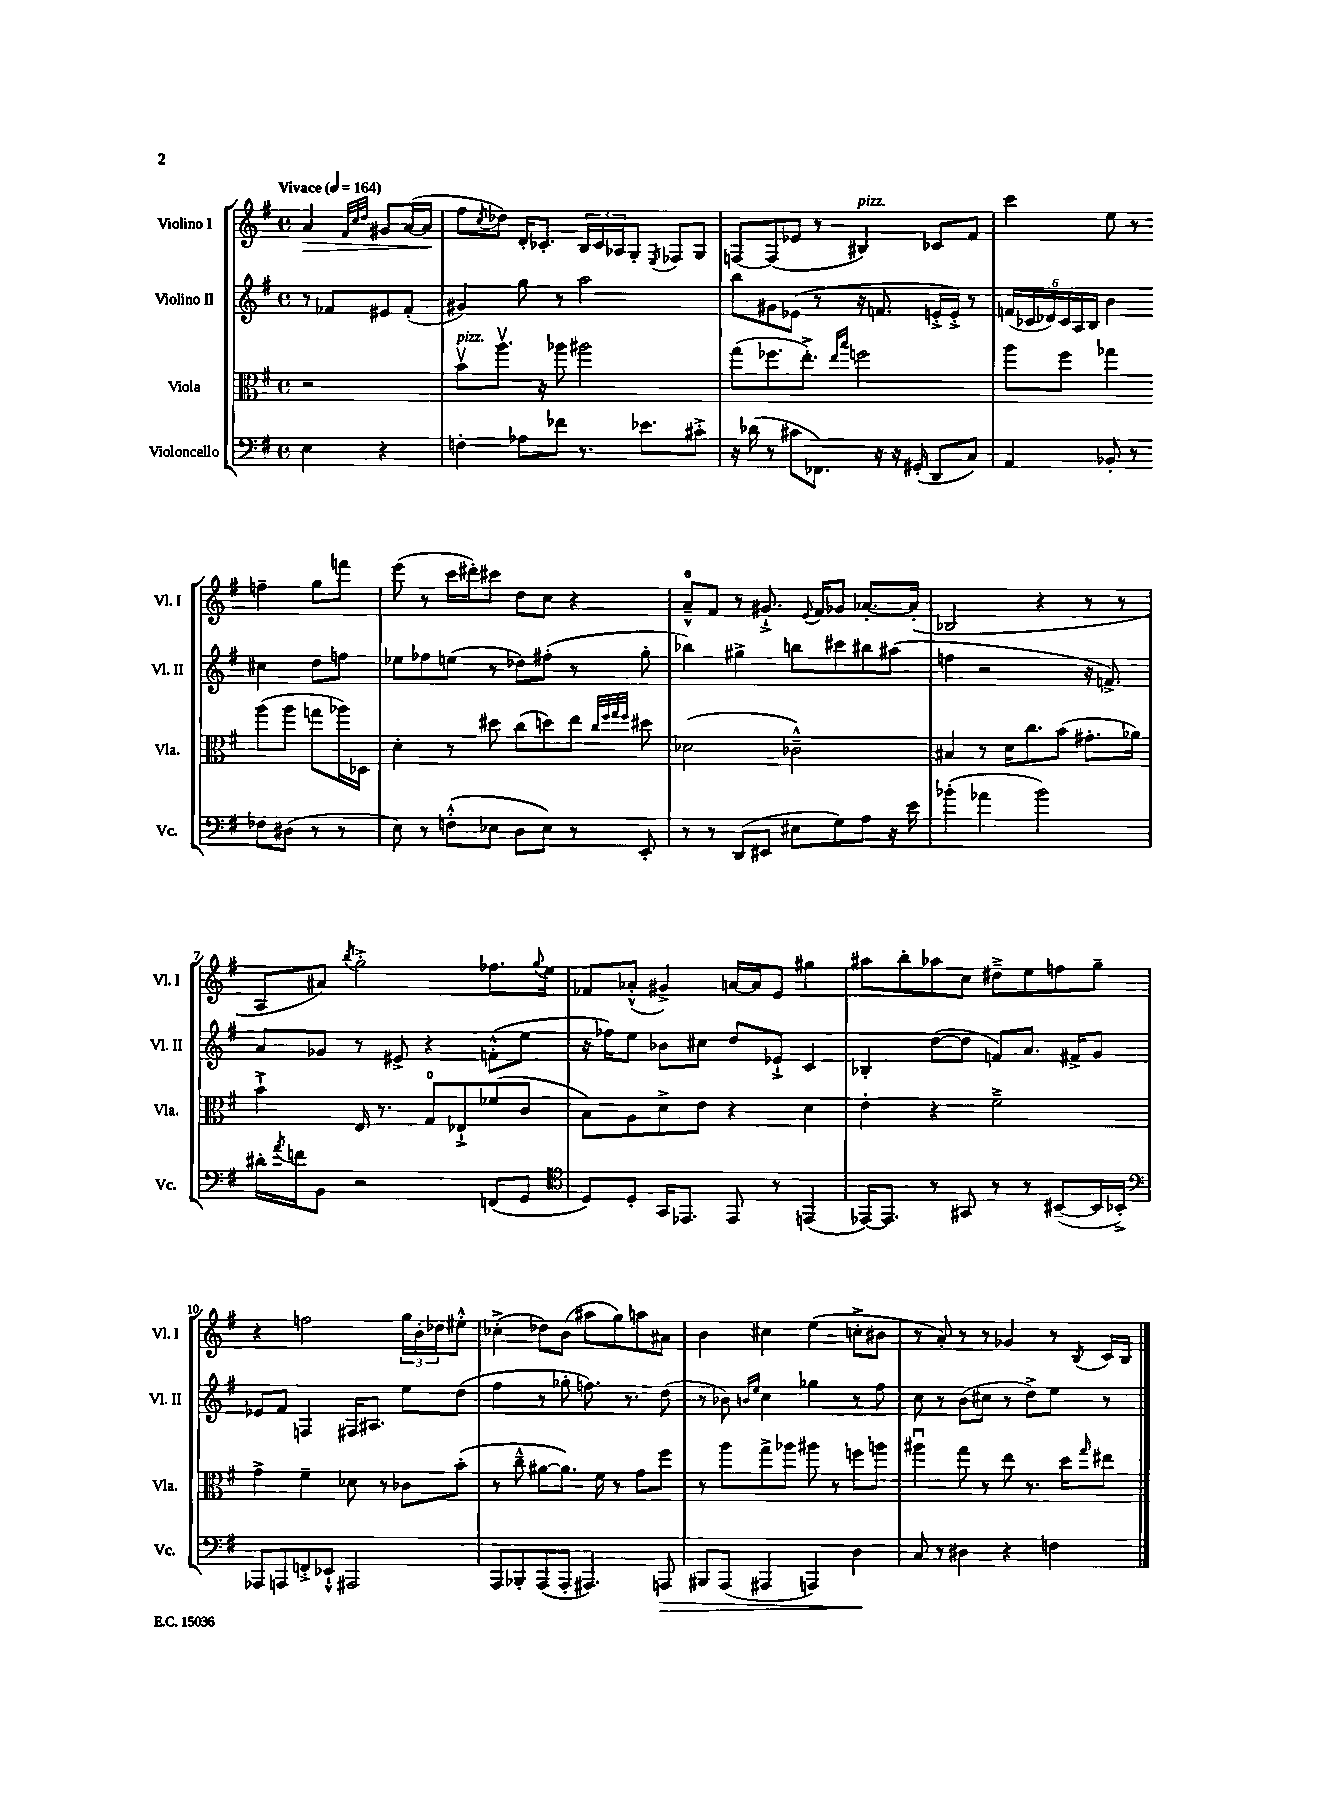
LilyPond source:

<<
\new StaffGroup <<
\new Staff = "s0" \with { instrumentName = "Violino I" shortInstrumentName = "Vl. I" } {
    \clef treble \key g \major \defaultTimeSignature \time 4/4 \partial 2 \tempo "Vivace" 4 = 164
    a'4\> \grace { fis'32 c''32 d''32 } gis'8 a'16~( a'16\! |
    fis''8 \acciaccatura { c''8 } des''8) d'16-. ces'8.-. \tuplet 3/2 { b16 ces'16 aes16 } g8-. \acciaccatura { e8 } fes8 g8 |
    f8~ f8( ees'8 r8 bis4^\markup { \italic "pizz." }) ces'8 fis'8 |
    c'''4 e''8 r8 f''4-- g''8 f'''8 |
    e'''8( r8 c'''16 dis'''16-.) cis'''8 d''8 c''8 r4 |
    a'8-0---^ fis'8 r8 gis'8.-!-> \appoggiatura { e'8 } fis'16 ges'8 aes'8.~-. aes'16-.( |
    bes2 r4 r8 r8 |
    a8 ais'8) \acciaccatura { b''8 } g''2-.-> fes''8. \appoggiatura { g''8 } e''16 |
    fes'8 aes'8-.-^( gis'4->) a'16~ a'16 e'8 gis''4 |
    ais''8 b''8-. aes''8 c''8 dis''8---> e''8 f''8 g''8-- |
    r4 f''2 \tuplet 3/2 { g''16 b'16-. des''16 } eis''8-.-^ |
    ces''4-.->( des''8) b'8( ais''8 g''8) a''8 ais'8 |
    b'4 cis''4 e''4( c''8-.-> bis'8 |
    r8 a'8-.) r8 r8 ges'4 r8 \acciaccatura { b8 } c'16 b16 \bar "|." |
}
\new Staff = "s1" \with { instrumentName = "Violino II" shortInstrumentName = "Vl. II" } {
    \clef treble \key g \major \defaultTimeSignature \time 4/4 \partial 2
    r8 fes'8 eis'8 fes'8-.( |
    gis'4) g''8 r8 a''2 |
    b''8 gis'8 ees'8( r8 r16 f'8. e'16-.-> e'16-.->) r8 |
    \tuplet 6/4 { f'16( ces'16 des'16) ces'16 a16 b16 } b'4 cis''4 d''8 f''8 |
    ees''8 fes''8 e''8( r8 des''8) fis''8-.( r8 g''8-. |
    bes''4) gis''4-> b''8 cis'''8 bis''8 ais''8( |
    f''4 r2 r16 f'8.->) |
    a'8 ges'8 r8 eis'8-> r4 f'8-.-^( e''8 |
    r16 fes''16) e''8 bes'8 cis''8 d''8 ees'8-!-> c'4 |
    bes4-. d''8~( d''8 f'8) a'8. fis'16-> g'8 |
    ees'8 fis'8 f4 fis16 ais8. e''8 d''8( |
    fis''4 r8 ges''8-. f''8.) r8. d''8( |
    r8 bes'8) \grace { b'16 e''16 } c''4 ges''4 r8 fis''8 |
    c''8 r8 b'8( cis''8 r8 d''8->) e''8 r8 \bar "|." |
}
\new Staff = "s2" \with { instrumentName = "Viola" shortInstrumentName = "Vla." } {
    \clef alto \key g \major \defaultTimeSignature \time 4/4 \partial 2
    r2 |
    b'8\upbow^\markup { \italic "pizz." } a''8.\upbow r16 aes''8 ais''2 |
    g''8( fes''8. e''8.-.->) \grace { e''16 b''16 } f''2 |
    a''8 fis''8 ges''4 a''8( a''8 g''8 aes''16) des16 |
    d'4-. r8 dis''8 c''8( d''8) e''8 \grace { c''32 fis''32 g''32 fis''32 } dis''8 |
    des'2( ces'2---^) |
    bis4 r8 d'16 c''8. b'8( gis'8.-. aes'16) |
    b'4-!-> e16 r8. g8-0 ees8-!-> fes'8( c'8 |
    b8) a8 d'8-> e'8 r4 d'4 |
    e'4-. r4 fis'2---> |
    g'4-> fis'4-- des'8 r8 ces'8 b'8-.( |
    r8 c''8---^ ais'8~ ais'8.) fis'16 r8 g'8 fis''8 |
    r8 a''8 g''8-> aes''8 ais''8 r8 f''8 a''8 |
    ais''4\downbow g''8 r8 e''8 r8. d''16 \grace { g''16 } eis''8 \bar "|." |
}
\new Staff = "s3" \with { instrumentName = "Violoncello" shortInstrumentName = "Vc." } {
    \clef bass \key g \major \defaultTimeSignature \time 4/4 \partial 2
    e4 r4 |
    f4-. aes8 fes'8 r8. ees'8. cis'8-.-> |
    r16 des'16( r8 cis'8 fes,8.) r16 r16 gis,16-.( d,8 c8) |
    a,4 bes,8-. r8 fes8 dis8( r8 r8 |
    e8) r8 f8-.-^( ees8 d8 ees8) r8 e,8-. |
    r8 r8 d,8( eis,8 eis8 g8) a8 r16 e'16 |
    bes'4-.( aes'4 bes'2) |
    dis'16-. \acciaccatura { a'8 } f'16 b,8 r2 f,8( g,8 |
    \clef tenor d8) d8-. g,16 ees,8. ees,8 r8 e,4( |
    ees,16~) ees,8. r8 gis,8 r8 r8 bis,8~--( bis,16 bes,16-.->) |
    \clef bass aes,,8 a,,8 f,8-.-> ees,8-!-^ ais,,2 |
    a,,8 bes,,8-. a,,8( a,,8-. ais,,4.) a,,8\> |
    bis,,8 a,,8( ais,,4 a,,4) d4\! |
    c8 r8 dis4 r4 f4 \bar "|." |
}
>>
>>
